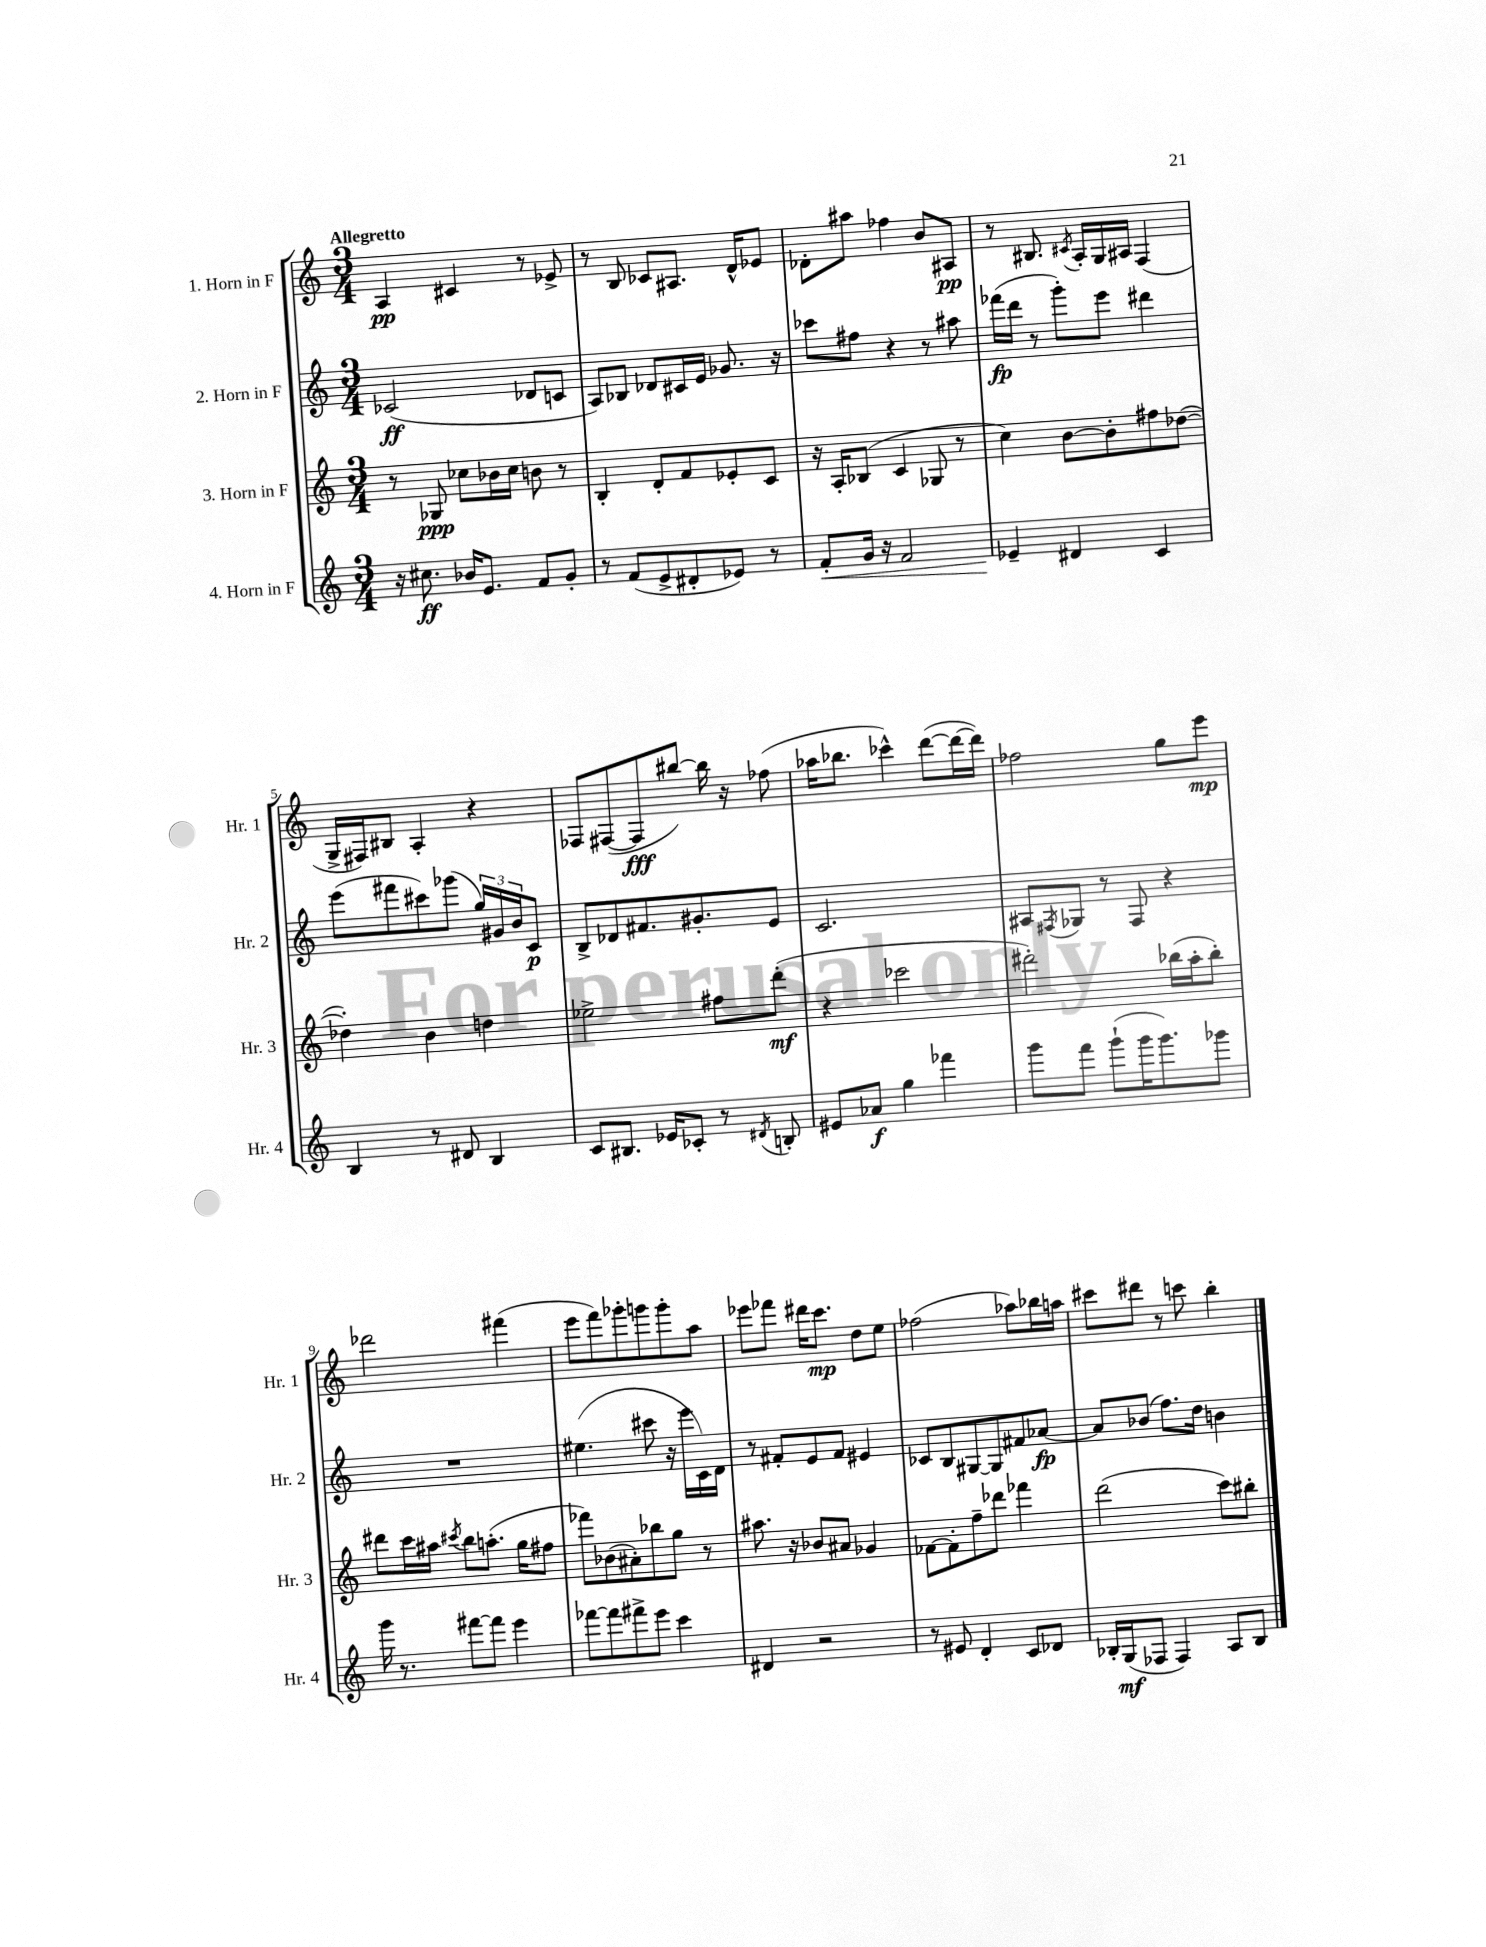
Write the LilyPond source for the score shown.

<<
\new StaffGroup <<
\new Staff = "s0" \with { instrumentName = "1. Horn in F" shortInstrumentName = "Hr. 1" } {
    \clef treble \key c \major \numericTimeSignature \time 3/4 \tempo "Allegretto"
    a4\pp cis'4 r8 ees'8-> |
    r8 b8 ces'8 ais8. d'16-^ ees'8 |
    des'8-. ais''8 fes''4 b'8 ais8\pp |
    r8 bis8. \acciaccatura { cis'8 } a16-. g16 ais16 f4( |
    g16-> fis16) bis8 a4-. r4 |
    fes8 fis8~( fis8\fff bis''8~) bis''16 r16 fes''8( |
    aes''16 bes''8. ces'''4-^) d'''8~( d'''16~ d'''16) |
    fes''2 g''8 e'''8\mp |
    des'''2 fis'''4( |
    e'''8 f'''8) ges'''8-. g'''8 g'''8-. a''8 |
    ees'''8 fes'''8 dis'''16 c'''8.\mp d''8 e''8 |
    fes''2( aes''8) bes''16 a''16 |
    cis'''8 dis'''8 r8 c'''8 b''4-. \bar "|." |
}
\new Staff = "s1" \with { instrumentName = "2. Horn in F" shortInstrumentName = "Hr. 2" } {
    \clef treble \key c \major \numericTimeSignature \time 3/4
    ces'2\ff( des'8 c'8 |
    a8) bes8 des'8 cis'16 e'16 ges'8. r16 |
    ces'''8 fis''8 r4 r8 ais''8 |
    fes'''16\fp( d'''16 r8 g'''8-.) e'''8 dis'''4 |
    e'''8( fis'''8 cis'''8) ges'''8( \tuplet 3/2 { g''16) gis'16 b'16 } c'8\p |
    b8-> des'8 fis'8. gis'8.-. e'8 |
    c'2. |
    ais8 \acciaccatura { fis8 } ges8 r8 fis8 r4 |
    R2. |
    eis''4.( cis'''8 r16 e'''16 c'16) d'16 |
    r8 fis'8-. e'8 fis'8 eis'4 |
    ces'8 b8 gis8~ gis8 fis'8 aes'8~\fp |
    aes'8 bes'8( f''8.) d''16 b'4 \bar "|." |
}
\new Staff = "s2" \with { instrumentName = "3. Horn in F" shortInstrumentName = "Hr. 3" } {
    \clef treble \key c \major \numericTimeSignature \time 3/4
    r8 ges8\ppp ces''8 bes'16 ces''16 b'8 r8 |
    b4-. d'8-. f'8 ees'8-. c'8 |
    r16 a16-. bes8( c'4 ges8 r8 |
    c''4) b'8~ b'8-. fis''8 des''8~( |
    des''4-.) b'4 d''4 |
    ees''2-> fis''8 d'''8-.\mf( |
    r4 ces'''2 |
    dis'''2-.) bes''16( a''16-. bes''8-.) |
    dis'''8 c'''16 ais''16 \acciaccatura { cis'''8 } b''8 a''8.-.( g''16 fis''8 |
    fes'''8) bes'8( ais'8-.) bes''8 g''8 r8 |
    ais''8. r16 bes'8 ais'8 ges'4 |
    fes'8~ fes'8-. f''8-- des'''8 fes'''4 |
    d'''2( c'''8) bis''8-. \bar "|." |
}
\new Staff = "s3" \with { instrumentName = "4. Horn in F" shortInstrumentName = "Hr. 4" } {
    \clef treble \key c \major \numericTimeSignature \time 3/4
    r16 cis''8.\ff bes'16 e'8. f'8 g'8-. |
    r8 f'8( e'8-> dis'8-. ees'8) r8 |
    f'8-.\< g'16 r16 f'2 |
    ees'4--\! dis'4 c'4 |
    b4 r8 dis'8 b4 |
    c'8 bis8. ees'16 ces'8-. r8 \acciaccatura { dis'8 } b8-. |
    eis'8 aes'8\f g''4 fes'''4 |
    g'''8 f'''8 g'''8-!( g'''16 g'''8.) ges'''8 |
    g'''16 r8. fis'''8~ fis'''8 e'''4 |
    fes'''8~ fes'''8 fis'''8-> e'''8 c'''4 |
    dis'4 r2 |
    r8 eis'8 d'4-. c'8 des'8 |
    bes16-. g16\mf( fes8 fes4) a8 bes8 \bar "|." |
}
>>
>>
